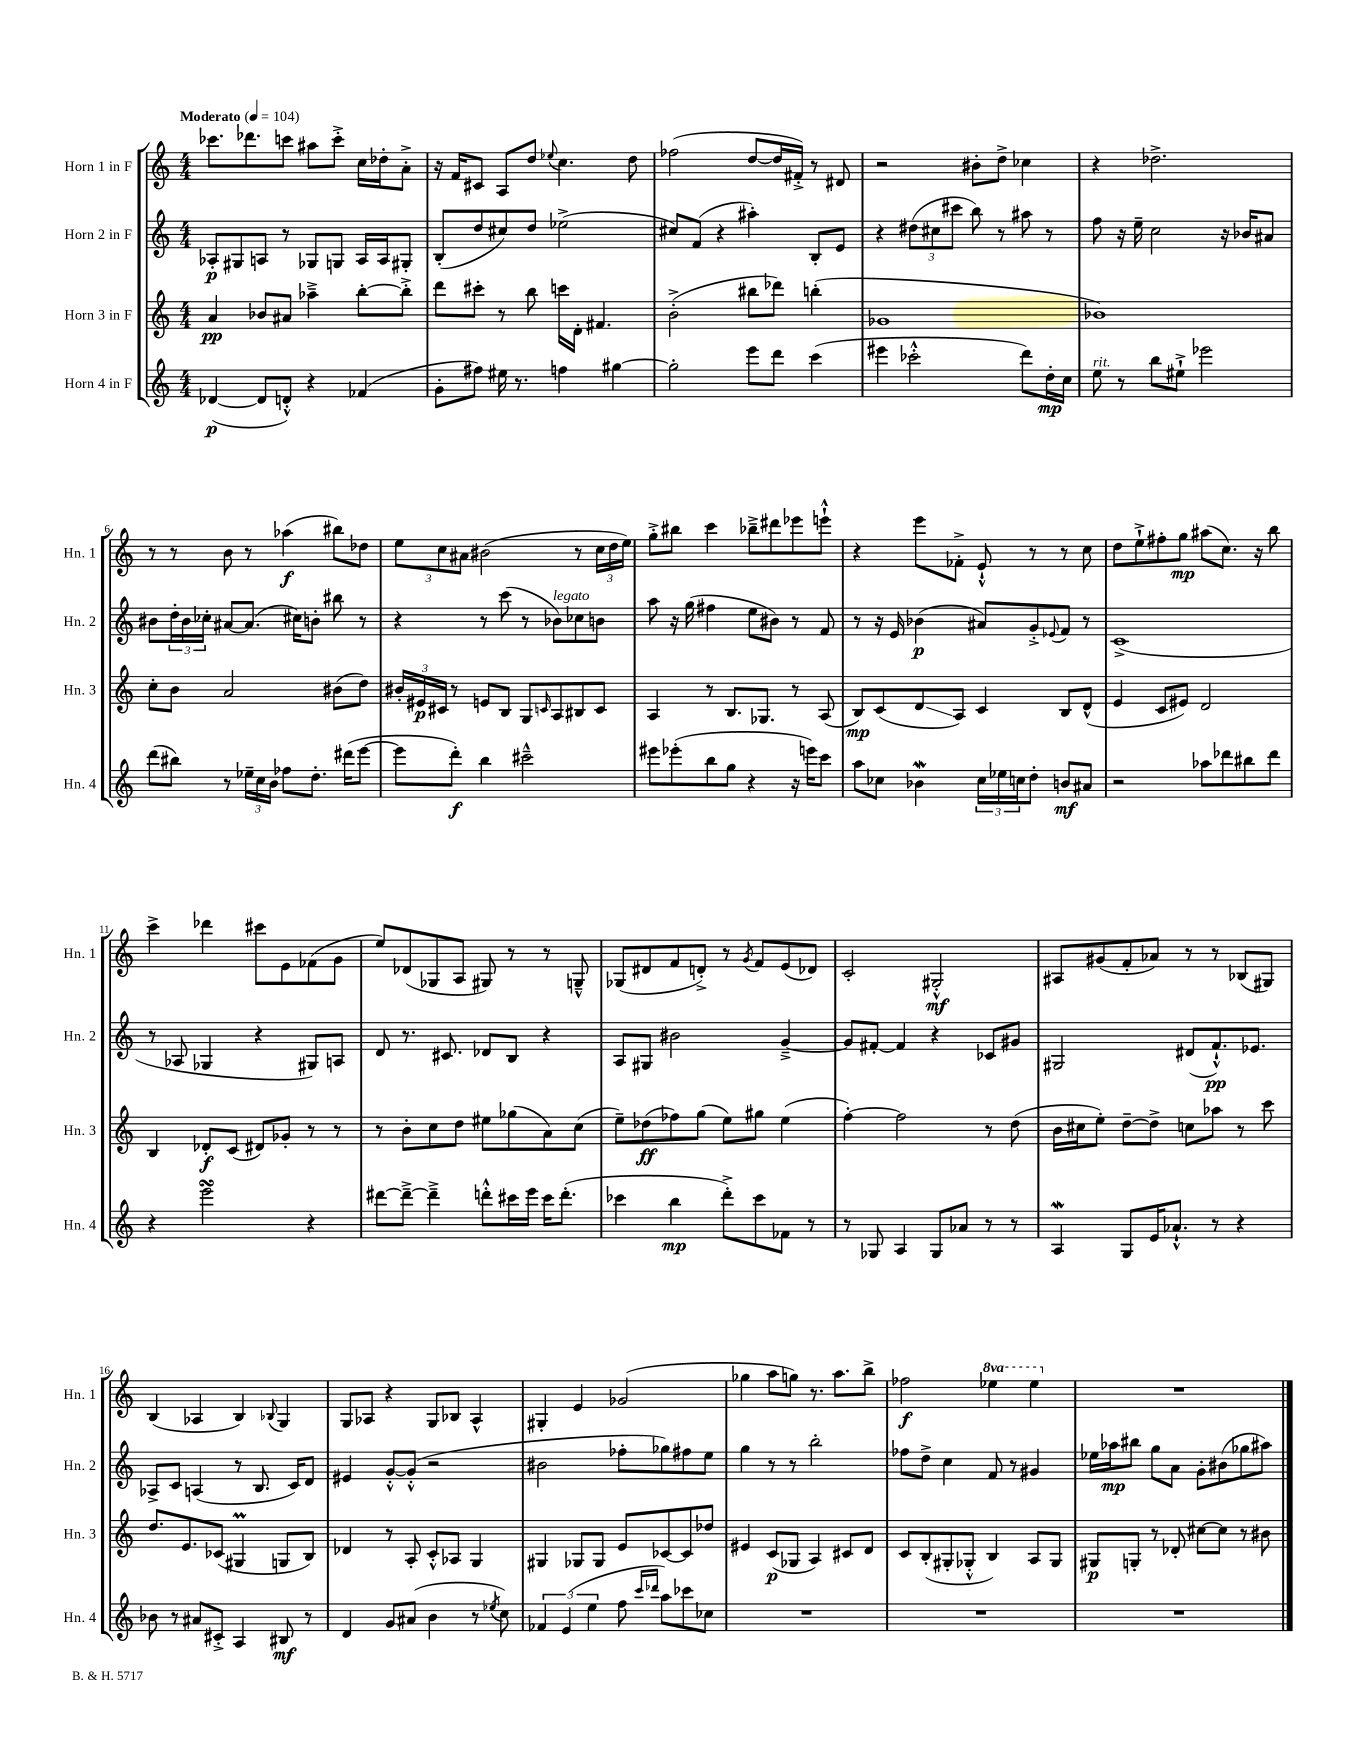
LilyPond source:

<<
\new StaffGroup <<
\new Staff = "s0" \with { instrumentName = "Horn 1 in F" shortInstrumentName = "Hn. 1" } {
    \clef treble \key c \major \numericTimeSignature \time 4/4 \set Staff.ottavationMarkups = #ottavation-simple-ordinals \tempo "Moderato" 4 = 104
    ces'''8. des'''8. c'''8 ais''8 c'''8-.-> c''16 des''16-. a'8-.-> |
    r16 f'16 cis'8 a8 d''8 \appoggiatura { ees''8 } c''4. d''8 |
    fes''2( d''8~ d''16 fis'16-.->) r8 dis'8 |
    r2 bis'8-. d''8-> ces''4 |
    r4 des''2.-> |
    r8 r8 b'8 r8 aes''4\f( bis''8) des''8 |
    \tuplet 3/2 { e''8 c''8 ais'8 } bis'2( r8 \tuplet 3/2 { c''16 d''16 e''16) } |
    g''8-.-> bis''8 c'''4 bes''8---> dis'''8 ees'''8 e'''8-!-^ |
    r4 e'''8 fes'8-.-> e'8-!-^ r8 r8 c''8 |
    d''8 e''8-!-> fis''8-. g''8\mp ais''8( c''8.) r16 b''8 |
    c'''4-> des'''4 cis'''8 e'8 fes'8( g'8 |
    e''8) des'8( ges8 a8 gis8) r8 r8 g8---^ |
    ges8( dis'8 f'8 d'8-.->) r8 \acciaccatura { g'8 } f'8 e'8( des'8) |
    c'2-. gis2-.-^\mf |
    ais8 gis'8( f'8-. aes'8) r8 r8 bes8( gis8) |
    b4( aes4 b4) \appoggiatura { bes8 } g4 |
    g8 aes8 r4 g8 bes8 aes4-^ |
    gis4-. e'4 ges'2( |
    ges''4 a''8 g''8) r8. a''8. b''8-> |
    fes''2\f \ottava #1 ees'''4 ees'''4 \ottava #0 |
    R1 \bar "|." |
}
\new Staff = "s1" \with { instrumentName = "Horn 2 in F" shortInstrumentName = "Hn. 2" } {
    \clef treble \key c \major \numericTimeSignature \time 4/4
    aes8-.\p gis8 a8 r8 ges8 g8 a16 a16 gis8-. |
    b8-.( d''8 cis''8) d''8 ees''2->( |
    cis''8) f'8( r4 ais''4-.) b8-. e'8 |
    r4 \tuplet 3/2 { dis''8( cis''8 cis'''8 } b''8) r8 ais''8 r8 |
    f''8 r16 e''16-- c''2 r16 bes'16 ais'8 |
    bis'8 \tuplet 3/2 { d''16-. bis'16 ces''16-. } ais'8~ ais'8.( cis''16) b'8-. bis''8 r8 |
    r4 r8 c'''8( r8 bes'8^\markup { \italic "legato" }) ces''8 b'8 |
    a''8 r16 g''16( fis''4 e''8 bis'8) r8 f'8 |
    r8 r16 e'16 bes'4\p( ais'8) g'8-.-> \appoggiatura { ees'8 } f'8 r8 |
    c'1->( |
    r8 aes8 ges4 r4 gis8) a8 |
    d'8 r8. cis'8. des'8 b8 r4 |
    a8 gis8 bis'2 g'4~---> |
    g'8 fis'8~-. fis'4 r4 ces'8 gis'8 |
    gis2 dis'8( f'8.-!-^\pp) ees'8. |
    aes8-> c'8 a4( r8 b8. c'16) d'8 |
    eis'4 g'8~-.-^ g'8-.-^( r2 |
    bis'2 fes''8-. ges''8) fis''8 e''8 |
    g''4 r8 r8 b''2-. |
    fes''8 d''8-> c''4 f'8 r8 gis'4 |
    ees''16 aes''16\mp bis''8 g''8 a'8 g'8-. bis'8( ges''8 ais''8) \bar "|." |
}
\new Staff = "s2" \with { instrumentName = "Horn 3 in F" shortInstrumentName = "Hn. 3" } {
    \clef treble \key c \major \numericTimeSignature \time 4/4
    a'4\pp bes'8 ais'8 aes''4---> b''8~-. b''8-.-> |
    d'''8 cis'''8-. r8 b''8 c'''16 d'16-. fis'4. |
    b'2-.->( bis''8 des'''8) b''4-.( |
    ges'1 |
    bes'1) |
    c''8-. b'8 a'2 bis'8( d''8) |
    \tuplet 3/2 { bis'16-. eis'16\p cis'16 } r8 e'8 b8 g8 \grace { c'16 } a8 bis8 c'8 |
    a4 r8 b8. ges8. r8 a8( |
    b8\mp) c'8( d'8\glissando a8) c'4 b8 d'8-^( |
    e'4 c'8 eis'8) d'2 |
    b4 des'8-.\f c'8( dis'8) ges'8-. r8 r8 |
    r8 b'8-. c''8 d''8 eis''8 ges''8( a'8) c''8( |
    e''8--) des''8\ff( fes''8) g''8( e''8) gis''8 e''4( |
    f''4~-.) f''2 r8 d''8( |
    b'16 cis''16 e''8-.) d''8~-- d''8-> c''8 aes''8 r8 c'''8 |
    d''8. e'8. ces'8( gis4\prall g8 b8) |
    des'4 r8 a8-. c'8-.-^ aes8 g4 |
    gis4 ges8 ges8 e'8 ces'8~ ces'8 des''8 |
    eis'4 c'8\p( ges8 a4) cis'8 d'8 |
    c'8 b8-.( gis8-. ges8-.-^ b4) a8 ges8 |
    gis8\p g8-. r8 des'8-. cis''8~ cis''8 r8 bis'8 \bar "|." |
}
\new Staff = "s3" \with { instrumentName = "Horn 4 in F" shortInstrumentName = "Hn. 4" } {
    \clef treble \key c \major \numericTimeSignature \time 4/4
    des'4~\p( des'8 d'8-.-^) r4 fes'4( |
    g'8-. fis''8) eis''16 r8. f''4 gis''4~ |
    gis''2-. e'''8 d'''8 c'''4( |
    eis'''4 ces'''2-.-^ d'''8) d''16-.\mp c''16 |
    e''8^\markup { \italic "rit." } r8 b''8 eis''8-!-> ees'''2 |
    d'''8( bis''8) r8 \tuplet 3/2 { ees''16-- c''16 b'16 } fes''8 d''8.-. dis'''16( e'''8~ |
    e'''8 d'''8-.\f) b''4 cis'''2---^ |
    eis'''8 ees'''8-.( b''8 g''8 r4 r16 e'''16) c'''8 |
    a''8 ces''8 bes'4\mordent \tuplet 3/2 { ces''16 ees''16 c''16 } d''8-. b'8\mf ais'8 |
    r2 aes''8 des'''8 bis''8 des'''8 |
    r4 e'''2\turn r4 |
    dis'''8~ dis'''8~---> dis'''4---> d'''8-.-^ cis'''16 e'''16 cis'''16 d'''8.-.( |
    ces'''4 b''4\mp d'''8-.->) ces'''8 fes'8 r8 |
    r8 ges8 a4 ges8 aes'8 r8 r8 |
    a4\mordent g8 e'16 aes'8.-!-^ r8 r4 |
    bes'8 r8 ais'8 cis'8-.-> a4 bis8\mf r8 |
    d'4 g'8 ais'8( b'4 r8 \acciaccatura { ees''8 } c''8) |
    \tuplet 3/2 { fes'4 e'4( e''4 } f''8 \grace { c'''16 des'''16 } a''8) ces'''8 ces''8 |
    R1 |
    R1 |
    R1 \bar "|." |
}
>>
>>
